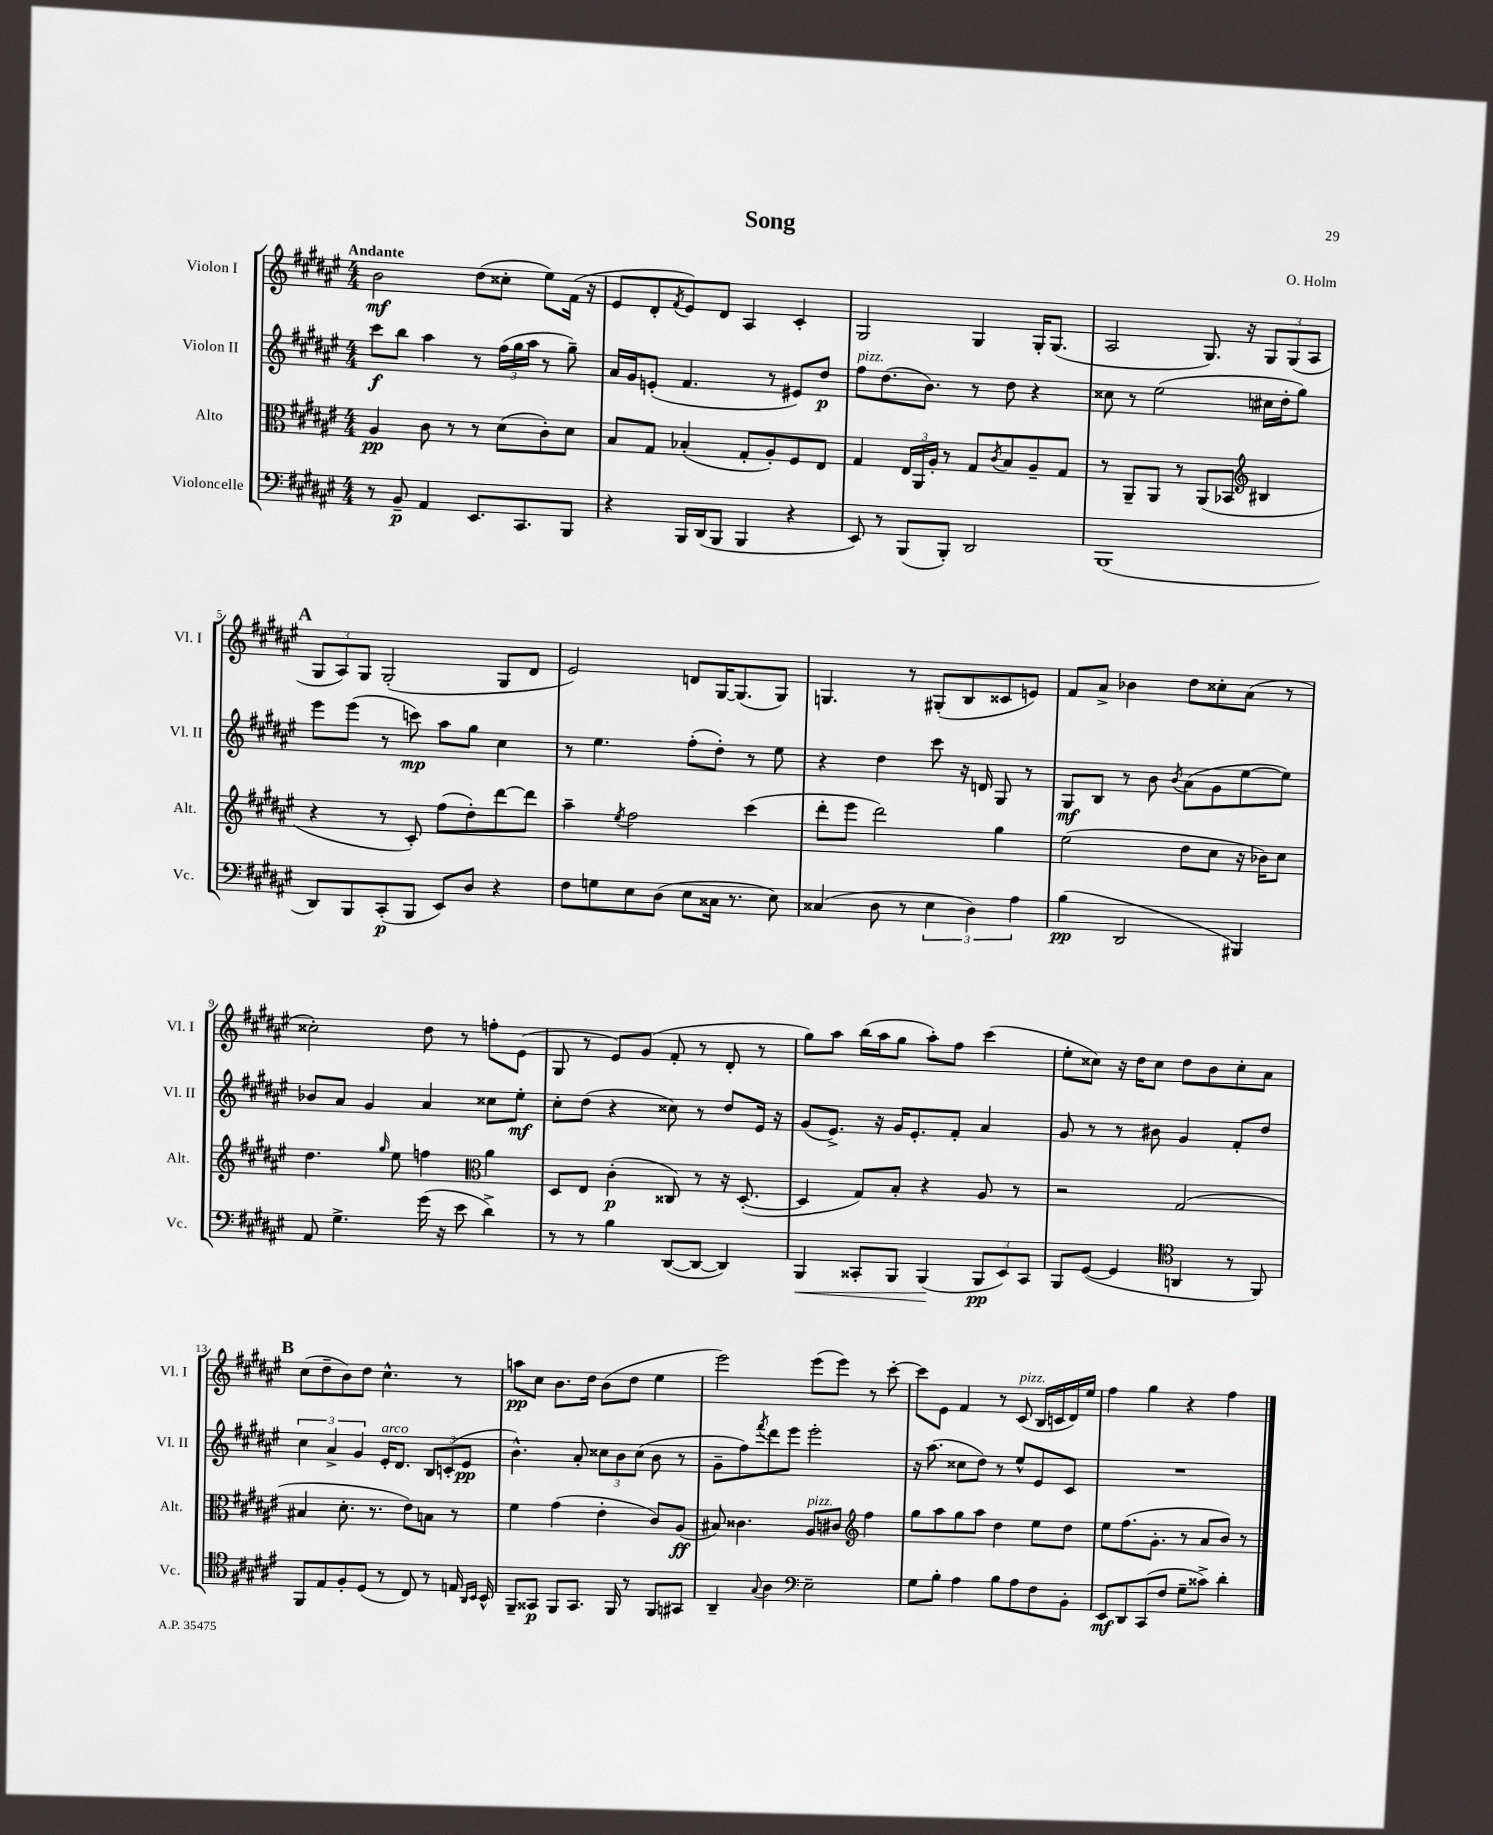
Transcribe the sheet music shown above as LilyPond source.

\header { title = "Song" composer = "O. Holm" }
<<
\new StaffGroup <<
\new Staff = "s0" \with { instrumentName = "Violon I" shortInstrumentName = "Vl. I" } {
    \clef treble \key fis \major \numericTimeSignature \time 4/4 \tempo "Andante"
    b'2\mf dis''8( cisis''8-. eis''8) fis'16( r16 |
    eis'8 dis'8-. \acciaccatura { fis'8 } eis'8) dis'8 ais4 cis'4-. |
    gis2 gis4 gis16-. gis8.( |
    ais2 gis8.) r16 \tuplet 3/2 { gis8 gis8( ais8 } |
    \mark \markup { \bold "A" } \tuplet 3/2 { gis8 ais8) gis8 } gis2-.( gis8 dis'8 |
    eis'2) d'8 gis16~ gis8.( gis8) |
    g4. r8 gis8-.( b8 cisis'8 e'8) |
    fis'8 ais'8-> bes'4 dis''8 cisis''8-. ais'8( r8 |
    cisis''2-.) dis''8 r8 f''8-. eis'8( |
    gis8 r8 eis'8) gis'8( fis'8-. r8 dis'8-. r8 |
    gis''8) ais''8 b''16( ais''16 gis''8 ais''8-.) fis''8 cis'''4( |
    eis''8-. cisis''8) r16 dis''16 cisis''8 dis''8 b'8 cisis''8-. ais'8 |
    \mark \markup { \bold "B" } cis''8( dis''8-- b'8) dis''8 cis''4.-^ r8 |
    a''8\pp cis''8 b'8. dis''16 b'8( dis''8 eis''4 |
    eis'''2) eis'''8( eis'''8) r8 cis'''8~-. |
    cis'''8 eis'8 fis'4 r8 cis'8^\markup { \italic "pizz." }( b16 c'16 dis'16) eis''16 |
    fis''4 gis''4 r4 fis''4 \bar "|." |
}
\new Staff = "s1" \with { instrumentName = "Violon II" shortInstrumentName = "Vl. II" } {
    \clef treble \key fis \major \numericTimeSignature \time 4/4
    cis'''8\f b''8 ais''4 r8 \tuplet 3/2 { fis''16( gis''16 ais''16 } r8 gis''8--) |
    ais'16 gis'16 e'8-.( fis'4. r8 eis'8) dis''8\p |
    fis''8^\markup { \italic "pizz." } dis''8.( b'8.) r8 dis''8 r4 |
    cisis''8 r8 eis''2( cis''16 dis''16-. gis''8) |
    \mark \markup { \bold "A" } eis'''8 eis'''8( r8 c'''8\mp) ais''8 gis''8 cis''4 |
    r8 eis''4. fis''8-.( dis''8-.) r8 eis''8 |
    r4 dis''4 cis'''8 r16 d'16 gis8 r8 |
    gis8\mf b8 r8 b'8 \acciaccatura { b'8 } ais'8( gis'8 eis''8~ eis''8) |
    bes'8 ais'8 gis'4 ais'4 cisis''8 eis''8-.\mf |
    cis''8-. dis''8( r4 cisis''8) r8 dis''8 eis'16 r16 |
    gis'8( eis'8.->) r16 gis'16 eis'8.-. fis'8-. ais'4 |
    gis'8 r8 r8 bis'8 gis'4 fis'8-. dis''8 |
    \mark \markup { \bold "B" } \tuplet 3/2 { cis''4 ais'4-> gis'4 } eis'16-.^\markup { \italic "arco" } dis'8. \tuplet 3/2 { b8 c'8-.( eis'8\pp } |
    b'4.-^) ais'8-. \tuplet 3/2 { cisis''8 b'8 cisis''8( } b'8 r8 |
    gis'8-- fis''8) \acciaccatura { fis'''8 } dis'''8 eis'''8 eis'''2-. |
    r16 ais''8.( cisis''8 dis''8) r8 eis''8-^ eis'8 cis'8 |
    R1 \bar "|." |
}
\new Staff = "s2" \with { instrumentName = "Alto" shortInstrumentName = "Alt." } {
    \clef alto \key fis \major \numericTimeSignature \time 4/4
    ais4\pp cis'8 r8 r8 dis'8( cis'8-.) dis'8 |
    b8 gis8 bes4-.( gis8-. ais8-.) fis8 eis8 |
    gis4 \tuplet 3/2 { eis16 ais,16 ais16-. } r8 gis8 \acciaccatura { cis'8 } b8 ais8-- gis8 |
    r8 ais,8-- ais,8 r8 ais,8( bes,8 \clef treble bis4 |
    \mark \markup { \bold "A" } r4 r8 cis'8-.) fis''8( dis''8-.) dis'''8~ dis'''8 |
    ais''4-- \acciaccatura { eis''8 } fis''2 cis'''4( |
    dis'''8-. eis'''8 dis'''2) gis''4 |
    eis''2( dis''8 cis''8 r16 bes'16) cis''8 |
    dis''4. \grace { gis''16 } eis''8 f''4 \clef alto ais'4 |
    dis8 eis8 cis'4-.\p( cisis8) r8 r16 dis8.~-.( |
    dis4 gis8) b8-. r4 ais8 r8 |
    r2 gis2( |
    \mark \markup { \bold "B" } bis4 dis'8.-. r8. eis'8) b8 r8 |
    fis'4 gis'4( eis'4-. cis'8) ais8\ff( |
    bis8) cisis'4. ais8^\markup { \italic "pizz." } cis'8 \clef treble fis''4 |
    gis''8 ais''8 gis''8 ais''8 dis''4 eis''8 dis''8 |
    eis''8 fis''8.( gis'8.-. r8 ais'8 b'8) r8 \bar "|." |
}
\new Staff = "s3" \with { instrumentName = "Violoncelle" shortInstrumentName = "Vc." } {
    \clef bass \key fis \major \numericTimeSignature \time 4/4
    r8 b,8--\p ais,4 eis,8. cis,8. b,,8 |
    r4 b,,16 dis,16( b,,8 b,,4 r4 |
    eis,8) r8 b,,8( b,,8-.) dis,2 |
    b,,1( |
    \mark \markup { \bold "A" } dis,8) b,,8 cis,8-.\p( b,,8 eis,8) dis8 r4 |
    fis8 g8 eis8 dis8( eis8 cisis16 r8. eis8) |
    cisis4( dis8 r8 \tuplet 3/2 { eis4 dis4) ais4 } |
    b4\pp( dis,2 bis,,4) |
    ais,8 gis4.-> gis'16( r16 eis'8 dis'4->) |
    r8 r8 b4 dis,8~( dis,8~ dis,4) |
    b,,4\< cisis,8-. b,,8 b,,4\!( \tuplet 3/2 { b,,8\pp eis,8) cisis,8 } |
    b,,8 gis,8~( gis,4 \clef tenor a,4 r8 fis,8) |
    \mark \markup { \bold "B" } fis,8 eis8 fis8-. dis8( r8 cis8) r8 e16 \grace { ais,16 b,16 } b,16-^ |
    fis,8-- gisis,8\p fis,8 gisis,8. fis,16 r8 fis,8 gis,8 |
    ais,4-- \appoggiatura { gis8 } ais4 \clef bass eis2-- |
    gis8 b8-. ais4 b8 ais8 fis8 b,8-. |
    eis,8\mf dis,8 cis,8( fis8 gis8-- cisis'8->) dis'4-. \bar "|." |
}
>>
>>
